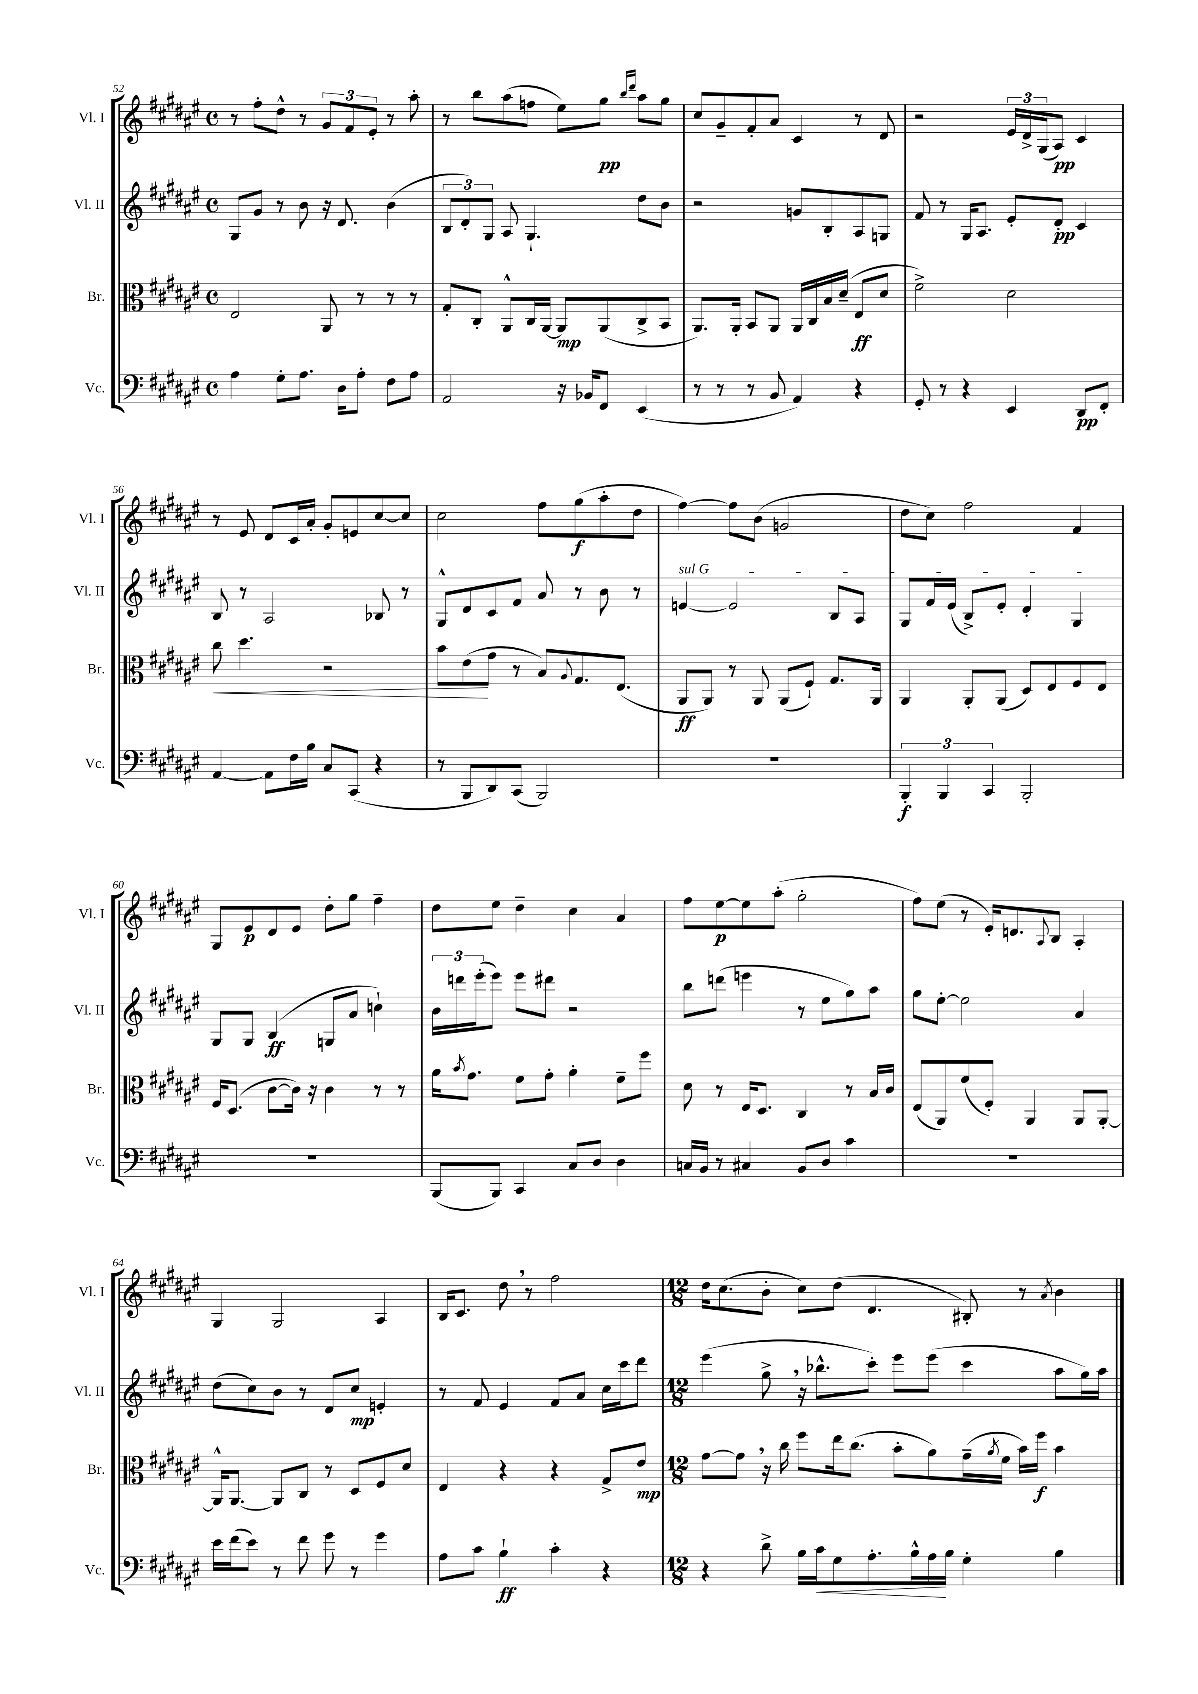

**kern	**kern	**kern	**kern
*staff4	*staff3	*staff2	*staff1
*clefF4	*clefC3	*clefG2	*clefG2
*k[f#c#g#d#a#e#]	*k[f#c#g#d#a#e#]	*k[f#c#g#d#a#e#]	*k[f#c#g#d#a#e#]
*M4/4	*M4/4	*M4/4	*M4/4
*met(c)	*met(c)	*met(c)	*met(c)
4A#	2E#	8G#	8r
.	.	8g#	8ff#'
8G#'	.	8r	8dd#^^
8.A#	.	8b	8r
.	8AA#	16r	12g#
16D#	.	8.d#	.
.	.	.	12f#
8A#'	8r	.	.
.	.	.	12e#'
8F#	8r	(4b	8r
8A#	8r	.	8aa#'
=	=	=	=
2AA#	8G#'	12B	8r
.	.	12d#')	.
.	8C#'	.	8bb
.	.	12G#	.
.	8AA#^^	8A#	(8aa#
.	16C#	4.G#`	8ff
.	[16AA#	.	.
16r	8AA#]	.	8ee#)
16BB-	.	.	.
8FF#	(8AA#	.	8gg#
.	.	.	16qqbb
.	.	.	16qqddd#
(4EE#	8C#^	8dd#	8aa#
.	8BB	8b	8gg#
=	=	=	=
8r	8.AA#)	2r	8cc#
8r	.	.	8g#~
.	16AA#'	.	.
8r	8BB	.	8f#'
8BB	8AA#	.	8a#
4AA#)	16AA#	8g	4c#
.	16C#	.	.
.	16B	8B'	.
.	(16d#~	.	.
4r	8E#	8A#	8r
.	8d#	8G	8d#
=	=	=	=
8GG#'	2f#^)	8f#	2r
8r	.	8r	.
4r	.	16G#	.
.	.	8.A#	.
4EE#	2d#	8e#'	24e#
.	.	.	24d#^
.	.	.	(24G#
.	.	8d#'	8A#)
8DD#	.	4c#	4c#
8FF#'	.	.	.
=	=	=	=
[4AA#	8cc#	8B	8r
.	4.dd#	8r	8e#
8AA#]	.	2A#	8d#
16F#	.	.	16c#
16B	.	.	16a#'
8C#	2r	.	8g#'
(8CC#	.	.	8e
4r	.	8B-	[8cc#
.	.	8r	8cc#]
=	=	=	=
8r	8b	8G#^^	2cc#
8BBB	(8e#	8d#	.
8DD#)	8g#	8c#	.
(8CC#	8r	8f#	.
2BBB)	8B)	8a#	8ff#
.	8qqA#	.	.
.	8.G#	8r	(8gg#
.	.	8b	8aa#'
.	(8.E#	.	.
.	.	8r	8dd#
=	=	=	=
1r	8AA#	[4e	[4ff#)
.	8AA#)	.	.
.	8r	2e]	8ff#]
.	8AA#	.	(8b
.	(8AA#	.	2g
.	8F#`)	.	.
.	8.G#	8B	.
.	.	8A#	.
.	16AA#	.	.
=	=	=	=
6BBB'	4AA#	8G#	8dd#
.	.	16f#	8cc#)
6BBB	.	.	.
.	.	(16e#	.
.	8AA#'	8B^)	2ff#
6CC#	.	.	.
.	(8AA#	8e#'	.
2BBB'	8D#)	4d#'	.
.	8E#	.	.
.	8F#	4G#	4f#
.	8E#	.	.
=	=	=	=
1r	16F#	8G#	8G#
.	(8.D#	.	.
.	.	8G#	8e#
.	[8c#	(4B	8d#
.	16c#])	.	8e#
.	16r	.	.
.	4c#	8G	8dd#'
.	.	8a#	8gg#
.	8r	4cc`)	4ff#~
.	8r	.	.
=	=	=	=
(8BBB	16a#	24b	8dd#
.	.	24ddd	.
.	8qb	.	.
.	8.g#	.	.
.	.	(24eee#'	.
8BBB)	.	8eee#)	8ee#
4CC#	8f#	8eee#	4dd#~
.	8g#'	8ddd#	.
8C#	4a#'	2r	4cc#
8D#	.	.	.
4D#	8f#~	.	4a#
.	8ff#	.	.
=	=	=	=
16C	8d#	8bb	8ff#
16BB	.	.	.
8r	8r	(8ddd	[8ee#
4C#	16E#	4eee	8ee#]
.	8.D#	.	.
.	.	.	(8aa#'
8BB	4C#	8r	2gg#'
8D#	.	8ee#	.
4c#	8r	8gg#)	.
.	16B	8aa#	.
.	16c#	.	.
=	=	=	=
1r	(8E#	8gg#	8ff#)
.	8AA#)	[8ee#'	(8ee#
.	(8f#	2ee#]	8r
.	8F#')	.	16e#')
.	.	.	8.d
.	4AA#	.	.
.	.	.	8qqA#
.	.	.	8B
.	8AA#	4a#	4A#'
.	[8AA#'	.	.
=	=	=	=
16e#	16AA#^^]	(8dd#	4G#
(16f#	[8.AA#	.	.
8e#)	.	8cc#)	.
8r	8AA#]	8b	2G#
8f#	8C#	8r	.
8g#	8r	8d#	.
8r	8D#	8cc#	.
4g#	8F#	4e'	4A#
.	8d#	.	.
=	=	=	=
8A#	4E#	8r	16B
.	.	.	8.c#
8c#	.	8f#	.
4B`	4r	4e#	8dd#
.	.	.	8r
4c#'	4r	8f#	2ff#
.	.	8a#	.
4r	8G#^	16cc#	.
.	.	16ccc#	.
.	8e#	8ddd#	.
=	=	=	=
*M12/8	*M12/8	*M12/8	*M12/8
4r	[8g#	(4eee#	16dd#
.	.	.	(8.cc#
.	8g#]	.	.
8d#^	16r	8gg#^	8b'
.	16cc#	.	.
16B	8ff#	16r	8cc#)
16c#	.	8.bb-^^	.
8G#	16ee#	.	(8dd#
.	(8.cc#	.	.
8.A#'	.	8ccc#')	4.d#
.	8b'	8eee#	.
16B^^	.	.	.
16A#	8a#)	(8eee#	.
16B	.	.	.
4G#'	(16g#~	4ccc#	8B#')
.	8qa#	.	.
.	16f#	.	.
.	16b)	.	8r
.	16ff#	.	.
.	.	.	8qa#
4B	4b	8aa#	4b
.	.	16gg#)	.
.	.	16aa#	.
==	==	==	==
*-	*-	*-	*-
